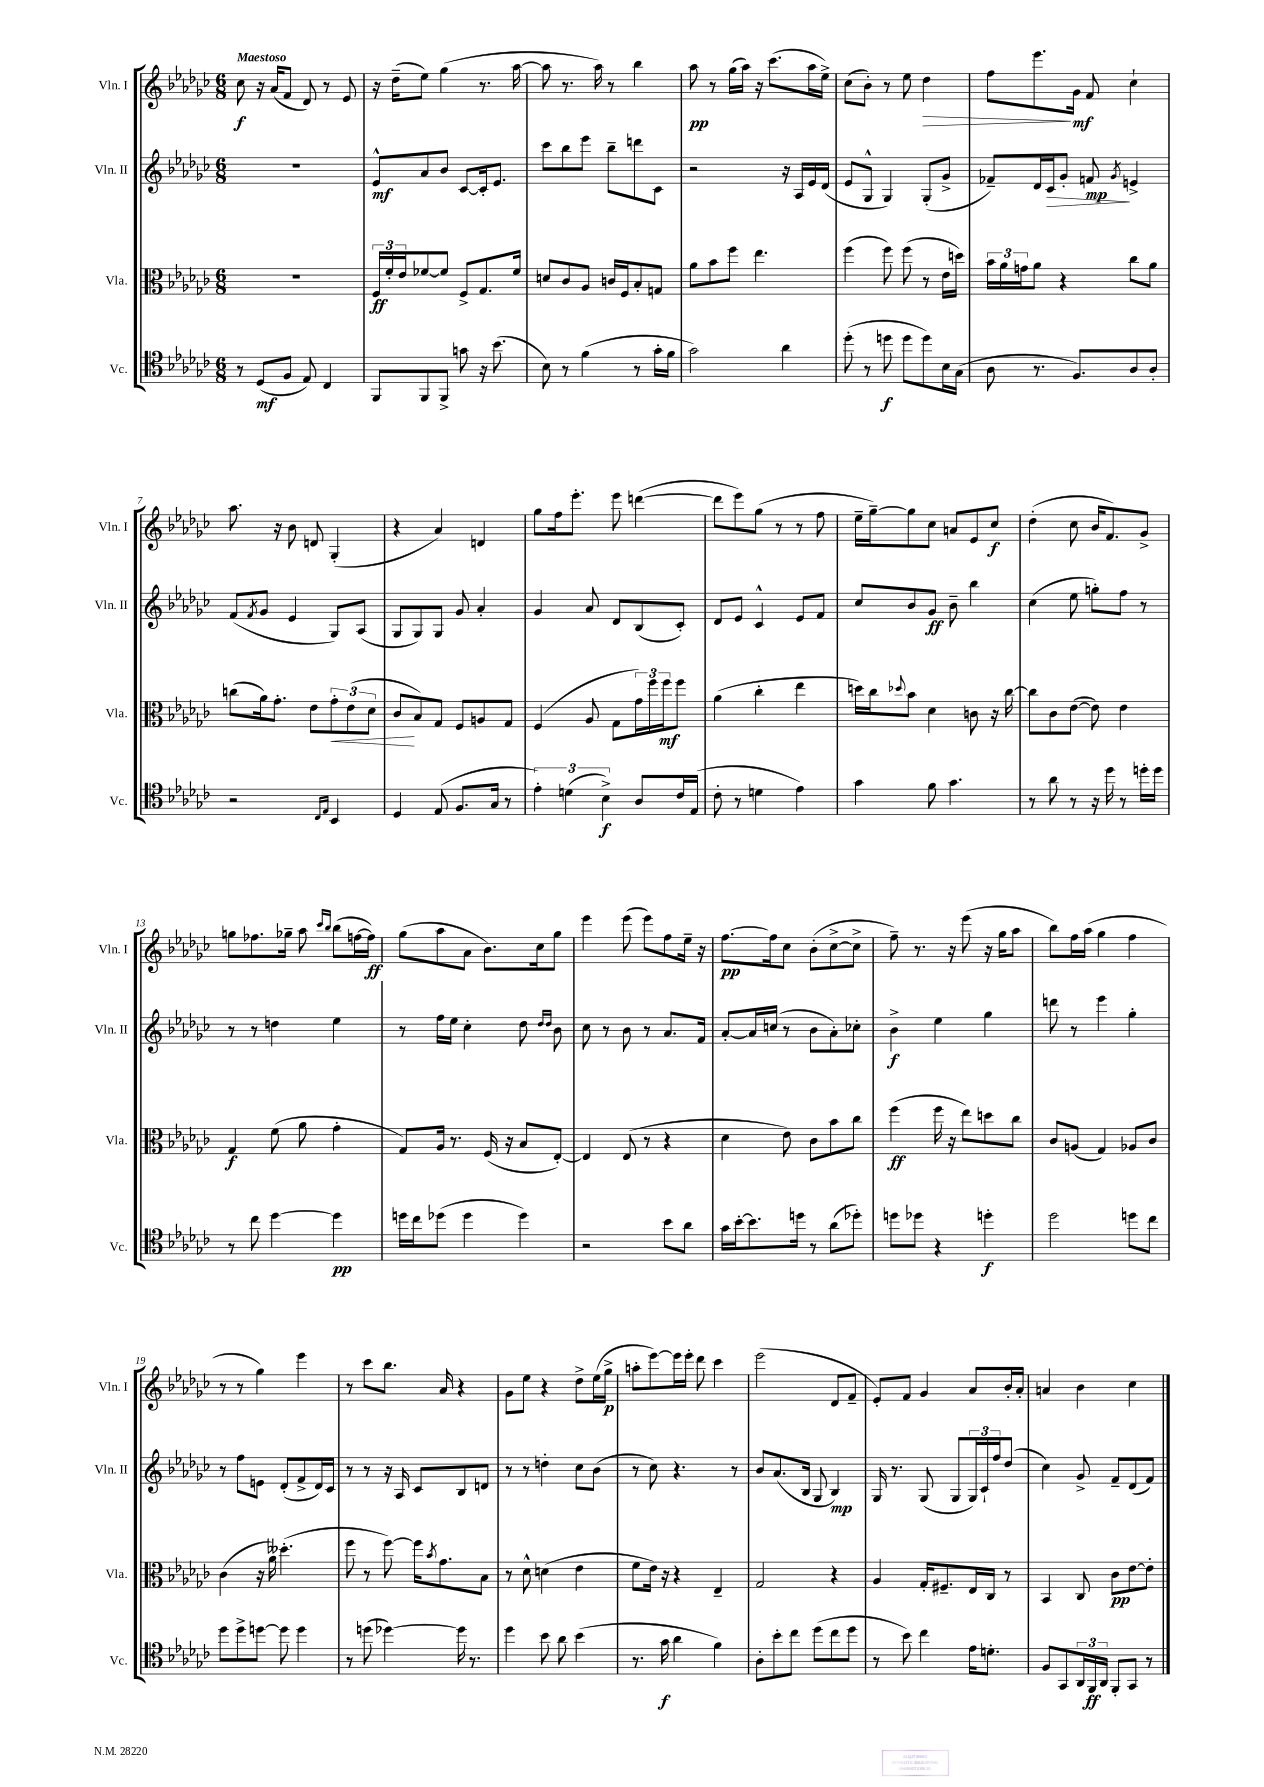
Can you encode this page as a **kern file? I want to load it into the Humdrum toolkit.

**kern	**kern	**kern	**kern
*staff4	*staff3	*staff2	*staff1
*clefC4	*clefC3	*clefG2	*clefG2
*k[b-e-a-d-g-c-]	*k[b-e-a-d-g-c-]	*k[b-e-a-d-g-c-]	*k[b-e-a-d-g-c-]
*M6/8	*M6/8	*M6/8	*M6/8
8r	2.r	2.r	8cc-
(8D-	.	.	16r
.	.	.	(16a-
8F	.	.	8f
8E-)	.	.	8d-)
4C-	.	.	8r
.	.	.	8e-
=	=	=	=
8FF	24F	8e-^^	16r
.	24f'	.	.
.	.	.	(16dd-~
.	24e-	.	.
8FF	[8f-	8a-	8ee-)
8FF^	8f-]	8b-	(4gg-
8g	8F^	[8c-	.
16r	8.G-	16c-']	8.r
(8.b-	.	8.e-	.
.	16f-	.	[16aa-
=	=	=	=
8B-)	8d	8ccc-	8aa-]
8r	8c-	8bb-	8.r
(4f	8A-	8eee-	.
.	.	.	16aa-)
.	16c	8bb-~	8r
.	16F	.	.
8r	8B-'	8ddd	4bb-
16g-'	8G	8c-	.
16f	.	.	.
=	=	=	=
2g-)	8a-	2r	8aa-
.	8b-	.	8r
.	8ff	.	(16gg-
.	.	.	16aa-)
.	4.ee-	.	16r
.	.	.	(8.ccc-
4a-	.	16r	.
.	.	16A-	.
.	.	16e-	16aa-
.	.	(16d-	16ee-^)
=	=	=	=
(8dd-'	(4ff	8e-	(8cc-
8r	.	8G-^^	8b-')
8dd	8ff)	4G-)	8r
8dd	(8ff	.	8ee-
8dd)	8r	(8G-'	4dd-
16B-	16e-	8g-^	.
(16G-	16dd)	.	.
=	=	=	=
8A-	24b-	8f-~)	8ff
.	24a-	.	.
.	24g	.	.
8.r	8a-	16d-	8.eee-
.	.	16c-	.
.	4r	8g-'	.
8.F)	.	.	16g-
.	.	8f	8f
.	.	8qg-	.
8A-	8cc-	4e^	4cc-`
8A-'	8a-	.	.
=	=	=	=
2r	(8cc	(8f	8.aa-
.	.	8qf	.
.	16a-)	8g-	.
.	8.g-'	.	16r
.	.	4e-	8b-
.	8e-	.	8d
16qqC-	.	.	.
16qqE-	.	.	.
4BB-	12g-'	8G-)	(4G-'
.	(12e-	.	.
.	.	(8A-	.
.	12d-	.	.
=	=	=	=
4D-	8c-	8G-	4r
.	8B-)	8G-)	.
(8E-	8G-	8G-	4a-)
8.F	8F	8g-	.
.	8A	4a-'	4d
16G-	.	.	.
8r	8G-	.	.
=	=	=	=
6e-')	(4F	4g-	8gg-
.	.	.	16ff
(6d	.	.	.
.	.	.	8.eee-'
.	8A-	8a-	.
6B-^)	.	.	.
.	8G-	8d-	8eee-
8A-	24g-)	(8B-	([4ddd
.	24ff	.	.
.	24ff	.	.
16c-	8ff	8c-')	.
(16E-	.	.	.
=	=	=	=
8c-'	(4a-	8d-	8ddd]
8r	.	8e-	8eee-)
4d	4cc-'	4c-^^	(8gg-
.	.	.	8r
4e-)	4ee-	8e-	8r
.	.	8f	8ff
=	=	=	=
4g-	16dd)	8cc-	16ee-~
.	16cc-	.	[16gg-~)
.	8qqdd-	.	.
.	8b-	8b-	8gg-]
8f	4d-	8g-	8cc-
4.g-	.	8b-~	8a
.	8c	4bb-	8e-
.	16r	.	8cc-
.	[16cc-	.	.
=	=	=	=
8r	8cc-]	(4cc-	(4dd-'
8a-	8c-	.	.
8r	([8e-	8ee-	8cc-
16r	8e-])	8gg')	16b-
16dd-	.	.	8.f)
8r	4e-	8ff	.
16dd'	.	8r	8g-^
16dd	.	.	.
=	=	=	=
8r	4G-	8r	8gg
8cc-	.	8r	8.ff-
[4dd-	(8f	4dd	.
.	.	.	16gg-~
.	8a-	.	8aa-
.	.	.	16qqccc-
.	.	.	16qqbb-
4dd-]	4g-'	4ee-	(8bb-
.	.	.	[16ff
.	.	.	16ff])
=	=	=	=
16dd	8G-)	8r	(8gg-
16cc-	.	.	.
(8dd-	16A-	16ff	8aa-
.	8.r	16ee-	.
4dd-	.	4cc-'	8a-
.	(16F	.	8.b-)
.	16r	.	.
4dd-)	8B-	8dd-	.
.	.	.	16cc-
.	.	16qqdd-	.
.	.	16qqdd-	.
.	[8E-')	8b-	8gg-
=	=	=	=
2r	4E-]	8cc-	4eee-
.	.	8r	.
.	(8E-	8b-	(8eee-
.	8r	8r	8eee-)
8b-	4r	8.a-	8ff
8a-	.	.	16ee-~
.	.	16f	16r
=	=	=	=
16g-	4d-	[8a-'	[8.ff
[16b-'	.	.	.
8.b-]	.	16a-]	.
.	.	(16cc	16ff]
.	8e-)	8r	8cc-
16dd	.	.	.
8r	8c-	8b-	(8b-'
(8a-	8b-	8a-')	[8cc-^
8dd-')	8cc-	8cc-'	8cc-^]
=	=	=	=
8dd	(4ff	4b-^	8ff~)
8dd-	.	.	8.r
4r	16ff	4ee-	.
.	16r	.	16r
.	8ee-)	.	(8eee-
4dd'	8dd	4gg-	16r
.	.	.	16gg-
.	8cc-	.	8aa-
=	=	=	=
2dd-	8c-	8ddd	8bb-)
.	(8A	8r	16ff
.	.	.	(16aa-
.	4G-)	4eee-	4gg-
8dd	8A-	4gg-'	4ff
8cc-	8c-	.	.
=	=	=	=
8dd-	(4c-	8r	8r
8dd-^	.	8ff	8r
[8dd	16r	8e	4gg-)
.	16a-)	.	.
8dd]	(4.dd--'	(8d-'	.
4dd	.	8f^	4eee-
.	.	16d-)	.
.	.	16c-	.
=	=	=	=
8r	8ff	8r	8r
(8dd	8r	8r	8ccc-
[4dd-)	[8ff)	16r	8.bb-
.	.	16A-	.
.	16ff]	8c-	.
.	8qb-	.	.
.	8.g-	.	16a-
16dd-]	.	8B-	4r
8.r	.	.	.
.	8B-	8d	.
=	=	=	=
4dd-	8r	8r	8g-
.	8d-^^	8r	8ee-
8b-	(4d	4dd'	4r
8a-	.	.	.
(4b-	4e-	8cc-	8dd-^
.	.	(8b-	(16ee-
.	.	.	16gg-^
=	=	=	=
8.r	8f	8r	8aa'
.	16e-)	8cc-)	[8eee-)
16g-	16r	.	.
4a-	4r	4.r	16eee-]
.	.	.	16eee-'
.	.	.	8ddd-
4f)	4E-~	.	4ccc-
.	.	8r	.
=	=	=	=
8A-'	2G-	8b-	(2eee-
8b-'	.	(8.a-	.
8cc-	.	.	.
.	.	16B-	.
(8dd-	.	8G-	.
8cc-	4r	4B-)	8d-
8dd-	.	.	8f~
=	=	=	=
8r	4A-	16G-	8e-')
.	.	8.r	.
8b-)	.	.	8f
4cc-	16G-'	(8G-	4g-
.	8.F#~	.	.
.	.	8G-	.
16e-	16E-	24G-)	8a-
.	.	24c-`	.
8.d'	16C-	.	.
.	.	24ff	.
.	8r	(8dd-	16b-'
.	.	.	16a-'
=	=	=	=
8F	4BB-	4cc-)	4a
8GG-	.	.	.
24AA-	8C-	8g-^	4b-
24FF	.	.	.
24AA-	.	.	.
8FF'	8c-	8f~	.
8GG-	[8e-	(8d-	4cc-
8r	8e-']	8f)	.
==	==	==	==
*-	*-	*-	*-
